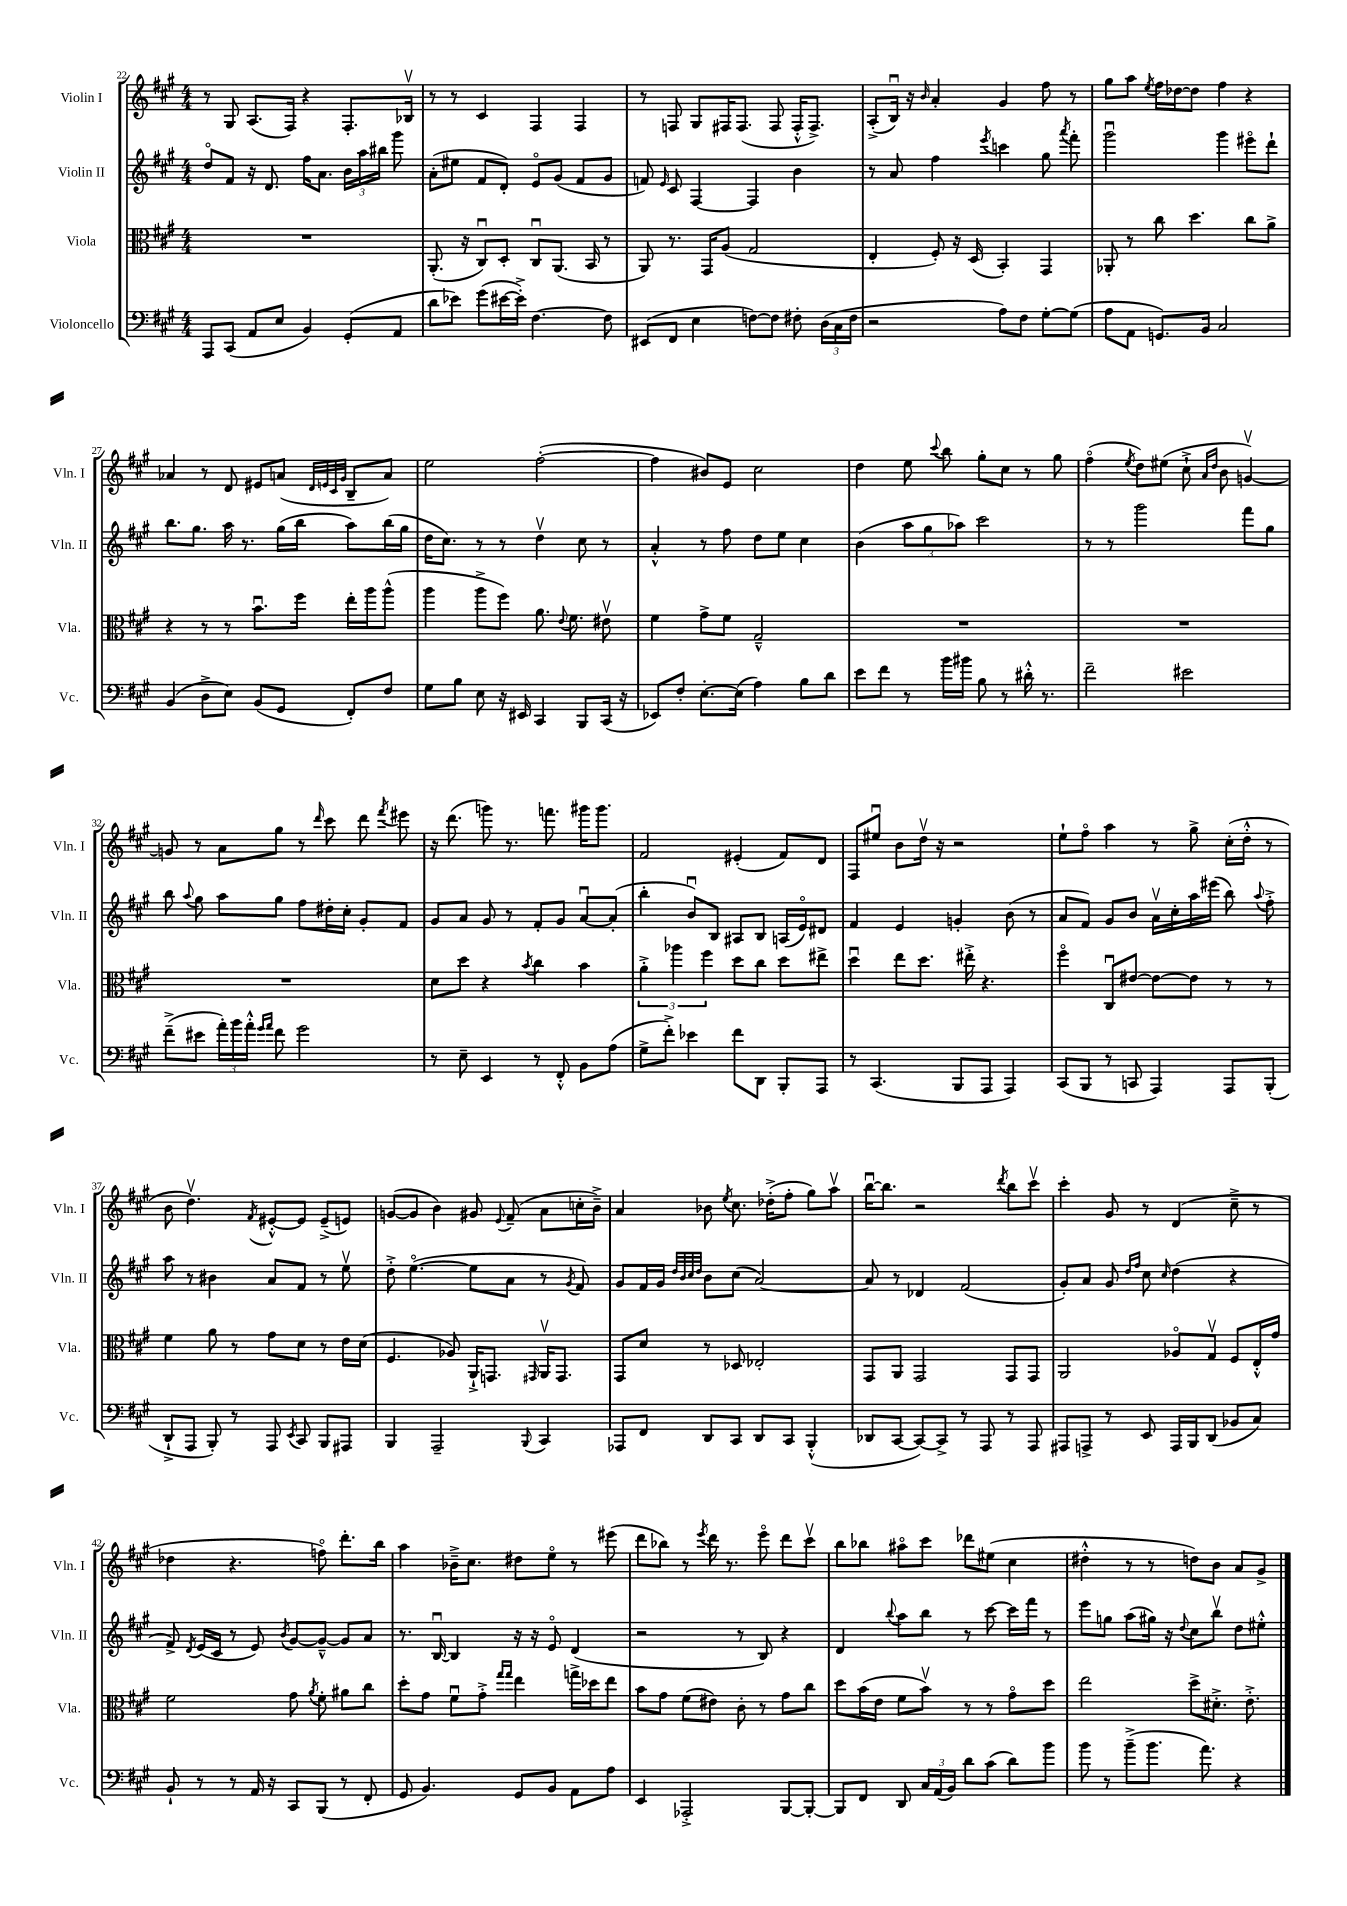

**kern	**kern	**kern	**kern
*staff4	*staff3	*staff2	*staff1
*clefF4	*clefC3	*clefG2	*clefG2
*k[f#c#g#]	*k[f#c#g#]	*k[f#c#g#]	*k[f#c#g#]
*M4/4	*M4/4	*M4/4	*M4/4
8AAA/L	1r	8ddo/L	8r
(8CC#/J	.	8f#/J	8G#/
8AA/L	.	16r	(8.A/L
.	.	8.d/	.
8E/J	.	.	.
.	.	.	16F#/Jk)
4BB/)	.	16ff#\LK	4r
.	.	8.a\J	.
(8GG#'/L	.	24b\LL	8.F#'/L
.	.	24aa\	.
.	.	24bb#\JJ	.
8AA/J	.	8ggg#\	.
.	.	.	16B-v/Jk
=	=	=	=
8d\L	(8.AA'/	(8a'\L	8r
8e-\J)	.	8ee#\J	8r
.	16r	.	.
(8g#\L	8C#u/L)	8f#/L	4c#/
[16e#\L	8D'/J	8d'/J)	.
16e#'^\]JJ)	.	.	.
[4.F#\	8C#u/L	8eo/L	4F#/
.	(8.AA/J	(8g#/J	.
.	.	8f#/L	4F#/
.	16BB/	.	.
8F#\]	8r	8g#/J	.
=	=	=	=
(8EE#/L	8AA/)	8f/)	8r
.	.	16qqe/	.
8FF#/J	8.r	8c#/	8F/
4E\	.	[4F#/	8G#/L
.	16GG#/LK	.	.
.	(8A/J	.	16F#/K
.	.	.	(8.F#/J
[8F\L)	2G#/	4F#/]	.
8F\]J	.	.	8F#/
8F#'\	.	4b\	16F#'^^/LK
.	.	.	8.F#^/J)
(24D\LL	.	.	.
24C#\	.	.	.
24F#\JJ	.	.	.
=	=	=	=
2r	4E'/	8r	(8A'^/L
.	.	8a/	16Bu/Jk)
.	.	.	16r
.	.	.	16qqb/
.	8F#'/)	4ff#\	4a'/
.	16r	.	.
.	(16D/	.	.
.	.	8qeee/	.
8A\L)	4BB'/)	4ccc\	4g#/
8F#\J	.	.	.
[8G#'\L	4GG#/	8gg#\	8ff#\
.	.	8qaaa/	.
(8G#\]J	.	8fff#'\	8r
=	=	=	=
8A\L	8AA-'/	2ggg#u\	8gg#\L
8AA\J	8r	.	8aa\J
.	.	.	8qee/
8.GG/L)	8cc#\	.	16ff#\LL
.	.	.	[16dd-\J
.	4.dd\	.	8dd-\]J
16BB/Jk	.	.	.
2C#/	.	4ggg#\	4ff#\
.	8cc#\L	8eee#o\L	4r
.	8a^\J	8ddd`\J	.
=	=	=	=
(4BB/	4r	8.bb\L	4a-/
.	.	8.gg#\J	.
8D^\L	8r	.	8r
8E\J)	8r	16aa\	8d/
.	.	8.r	.
(8BB/L	8.bu\L	.	8e#/L
8GG#/J	.	(16gg#\LL	(8a/J
.	16ff#\Jk	16bb\JJ	.
.	.	.	32qqd/LLL
.	.	.	32qqe/
.	.	.	32qqc#/
.	.	.	32qqg#/JJJ
8FF#'/L)	16ee'\LL	8aa\L)	8B~/L
.	16aa\J	.	.
8F#/J	(8aa^^\J	(16bb\L	8a/J)
.	.	16gg#\JJ	.
=	=	=	=
8G#\L	4aa\	16dd\LK	2ee\
.	.	8.cc#\J)	.
8B\J	.	.	.
8E\	8aa^\L	8r	.
16r	8ff#\J)	8r	.
16EE#/	.	.	.
4CC#/	8.a\	4ddv\	([2ff#'\
.	8qqe/	.	.
.	8.f#\	.	.
8BBB/L	.	8cc#\	.
(16CC#/Jk	8e#v\	8r	.
16r	.	.	.
=	=	=	=
8EE-/L)	4f#\	4a'^^/	4ff#\]
8F#'/J	.	.	.
[8.E'\L	8g#^\L	8r	8b#/L)
.	8f#\J	8ff#\	8e/J
(16E\]Jk	.	.	.
4A\)	2G#~^^/	8dd\L	2cc#\
.	.	8ee\J	.
8B\L	.	4cc#\	.
8d\J	.	.	.
=	=	=	=
8e\L	1r	(4b\	4dd\
8f#\J	.	.	.
8r	.	12aa\L	8ee\
.	.	12gg#\	.
.	.	.	8qqccc#/
16b\LL	.	.	8bb\
.	.	12aa-\J)	.
16b#\JJ	.	.	.
8B\	.	2ccc#\	8gg#'\L
8r	.	.	8cc#\J
16d#'^^\	.	.	8r
8.r	.	.	.
.	.	.	8gg#\
=	=	=	=
2f#~\	1r	8r	(4ff#o\
.	.	8r	.
.	.	.	8qee/
.	.	2ggg#\	8dd\L)
.	.	.	(8ee#\J
2e#\	.	.	8cc#`^\
.	.	.	16qqa/LL
.	.	.	16qqdd/JJ
.	.	.	8b\
.	.	8fff#\L	[4gv/)
.	.	8gg#\J	.
=	=	=	=
(8f#~^\L	1r	8bb\	8g/]
.	.	8qqaa/	.
8e#\J	.	8gg#\	8r
24a'\LL)	.	8aa\L	8a\L
24b\	.	.	.
24a'^^\JJ	.	.	.
16qqg#/LL	.	.	.
16qqa/JJ	.	.	.
8f#\	.	8gg#\J	8gg#\J
2g#\	.	8ff#\L	8r
.	.	.	16qqddd/
.	.	16dd#'\L	8ccc#\
.	.	16cc#'\JJ	.
.	.	8g#'/L	8ddd\
.	.	.	8qfff#/
.	.	8f#/J	8eee#\
=	=	=	=
8r	8d\L	8g#/L	16r
.	.	.	(8.ddd\
8E~\	8dd\J	8a/J	.
4EE/	4r	8g#/	8ggg\)
.	.	8r	8.r
.	8qb/	.	.
8r	4cc#\	8f#'/L	.
.	.	.	8.fff\
8FF#'^^/	.	8g#/J	.
8BB\L	4b\	[8au/L	16ggg#\LK
.	.	.	8.ggg#\J
(8A\J	.	(8a'/]J	.
=	=	=	=
8G#^\L	6a'^\	4bb'\	2f#/
8f#'^\J)	.	.	.
.	6aa-\	.	.
4e-\	.	8bu/L)	.
.	6ff#\	.	.
.	.	8B/J	.
8f#\L	8dd\L	8A#/L	(4e#'/
8DD\J	8cc#\J	8B/J	.
8BBB'/L	8dd\L	(16A/LL	8f#/L)
.	.	16eo/J)	.
8AAA/J	8ee#^\J	8d#/J	8d/J
=	=	=	=
8r	4ddu\	4f#/	8F#/L
(4.CC#/	.	.	8ee#u/J
.	8ee\L	4e/	8b\L
.	8.dd\J	.	16ddv\Jk
.	.	.	16r
8BBB/L	.	4g'/	2r
.	16ee#'^\	.	.
8AAA/J	4.r	.	.
4AAA/)	.	(8b\	.
.	.	8r	.
=	=	=	=
(8CC#/L	4ff#o\	8a/L	8ee`\L
8BBB/J	.	8f#/J)	8ff#o\J
8r	8C#u/L	8g#/L	4aa\
8CC/	[8e#/J	8b/J	.
4AAA/)	8e#\_L	16av\LL	8r
.	.	16cc#'\	.
.	8e#\]J	16aa\	8gg#^\
.	.	(16eee#\JJ	.
8AAA/L	8r	8bb\)	(16cc#'\LL
.	.	.	16dd'^^\JJ
.	.	8qqaa/	.
(8BBB'/J	8r	8ff#'^\	8r
=	=	=	=
8DD`^/L	4f#\	8aa\	8b\
8AAA/J	.	8r	4.ddv\)
8BBB'/)	8a\	4b#\	.
8r	8r	.	.
.	.	.	8qf#/
8AAA/	8g#\L	8a/L	[8e#'^^/L
8qEE/	.	.	.
8CC#/	8d\J	8f#/J	8e#/]J
8BBB/L	8r	8r	(8e#~^/L
8AAA#/J	16e\LL	8eev\	8e/J)
.	(16d\JJ	.	.
=	=	=	=
4BBB/	4.F#/	8dd'^\	([8g/L
.	.	([4.eeo\	8g/]J
2AAA~/	.	.	4b\)
.	8A-/)	.	.
.	16AA`^/LK	8ee\]L	8g#/
.	8.GG/J	.	.
.	.	.	8qqe/
.	.	8a\J	(8f#~/
8qqBBB/	16qqGG#/	.	.
4CC#/	16AAv/LK	8r	8a\L
.	8.GG#/J	.	.
.	.	8qg#/	.
.	.	8f#/)	16cc'\L
.	.	.	16b~^\JJ)
=	=	=	=
8AAA-/L	8GG#/L	8g#/L	4a/
8FF#/J	8d/J	16f#/L	.
.	.	16g#/JJ	.
.	.	32qqdd/LLL	.
.	.	32qqb/	.
.	.	32qqcc#/	.
.	.	32qqdd/JJJ	.
8DD/L	8r	8b\L	8b-\
.	.	.	8qee/
8CC#/J	8D-/	(8cc#\J	8.cc#\
8DD/L	2E-'/	[2a/)	.
.	.	.	(16dd-'^\LK
8CC#/J	.	.	8ff#'\J
(4BBB'^^/	.	.	8gg#\L)
.	.	.	8aav\J
=	=	=	=
8DD-/L	8GG#/L	8a/]	[16bbu\LK
.	.	.	8.bb\]J
[8CC#/J	8AA/J	8r	.
8CC#/_L)	2GG#/	4d-/	2r
8CC#^/]J	.	.	.
8r	.	(2f#/	.
8AAA/	.	.	.
.	.	.	8qddd/
8r	8GG#/L	.	8bb\L
8AAA/	8GG#/J	.	8ccc#v\J
=	=	=	=
8AAA#/L	2AA/	8g#'/L)	4ccc#'\
8AAA^/J	.	8a/J	.
8r	.	8g#/	8g#/
.	.	16qqdd/LL	.
.	.	16qqff#/JJ	.
8EE/	.	8cc#\	8r
.	.	16qqcc#/	.
16AAA/LL	8A-o/L	(4dd\	(4d/
16BBB/J	.	.	.
(8DD/J	8G#v/J	.	.
8BB-/L	8F#/L	4r	8cc#~^\
8C#/J)	16E'^^/L	.	8r
.	16g#/JJ	.	.
=	=	=	=
8BB`/	2f#\	8f#^/)	4dd-\
.	.	8qd/	.
8r	.	(16e/LL	.
.	.	16c#/JJ	.
8r	.	8r	4.r
16AA/	.	8e/)	.
16r	.	.	.
.	.	8qb/	.
8CC#/L	8g#\	[8g#/L	.
.	8qa/	.	.
(8BBB/J	8f#'\	8g#~^^/_J	8ffo\)
8r	8a#\L	8g#/]L	8.ddd'\L
8FF#'/	8cc#\J	8a/J	.
.	.	.	16bb\Jk
=	=	=	=
8GG#/	8dd'\L	8.r	4aa\
4.BB/)	8g#\J	.	.
.	.	[16Bu/	.
.	8f#u\L	4B/]	16b-~^\LK
.	.	.	8.cc#\J
.	8g#'^\J	.	.
.	16qqgg#/LL	.	.
.	16qqgg#/JJ	.	.
8GG#/L	4ee\	16r	8dd#\L
.	.	16r	.
8BB/J	.	8eo/	8eeo\J
8AA\L	16gg^\LL	(4d/	8r
.	16dd-\J	.	.
8A\J	8ee\J	.	(8eee#\
=	=	=	=
4EE/	8b\L	2r	8ddd\L
.	8g#\J	.	8bb-\J)
2AAA-'^/	(8f#\L	.	8r
.	.	.	8qeee/
.	8e#\J)	.	16ddd\
.	.	.	8.r
.	8c#'\	8r	.
.	8r	8B/)	8eeeo\
[8BBB/L	8g#\L	4r	8ddd\L
8BBB'/_J	8cc#\J	.	8ccc#v\J
=	=	=	=
8BBB/]L	8dd\L	4d/	8bb\L
8FF#/J	(16b\L	.	8bb-\J
.	16e\JJ	.	.
.	.	8qqbb/	.
8DD/	8f#\L	8aa\L	8aa#o\L
24C#/LL	8bv\J)	8bb\J	8ccc#\J
(24AA/	.	.	.
24BB/JJ)	.	.	.
8d\L	8r	8r	8ddd-\L
(8c#\J	8r	[8ccc#\	(8ee#\J
8d\L)	8g#o\L	16ccc#\]LL	4cc#\
.	.	16fff#\JJ	.
8b\J	8dd\J	8r	.
=	=	=	=
8b\	2ee\	8eee\L	4dd#'^^\
8r	.	8gg\J	.
(8b~^\L	.	(8aa\L	8r
8.b\J	.	16gg#\Jk)	8r
.	.	16r	.
.	.	8qqdd/	.
.	8dd^\L	8cc#\L	8dd\L)
8.a\)	.	.	.
.	8.d#'^\J	8bbv\J	8b\J
4r	.	8dd\L	8a/L
.	8.e'^\	.	.
.	.	8ee#'^^\J	8g#^/J
==	==	==	==
*-	*-	*-	*-
